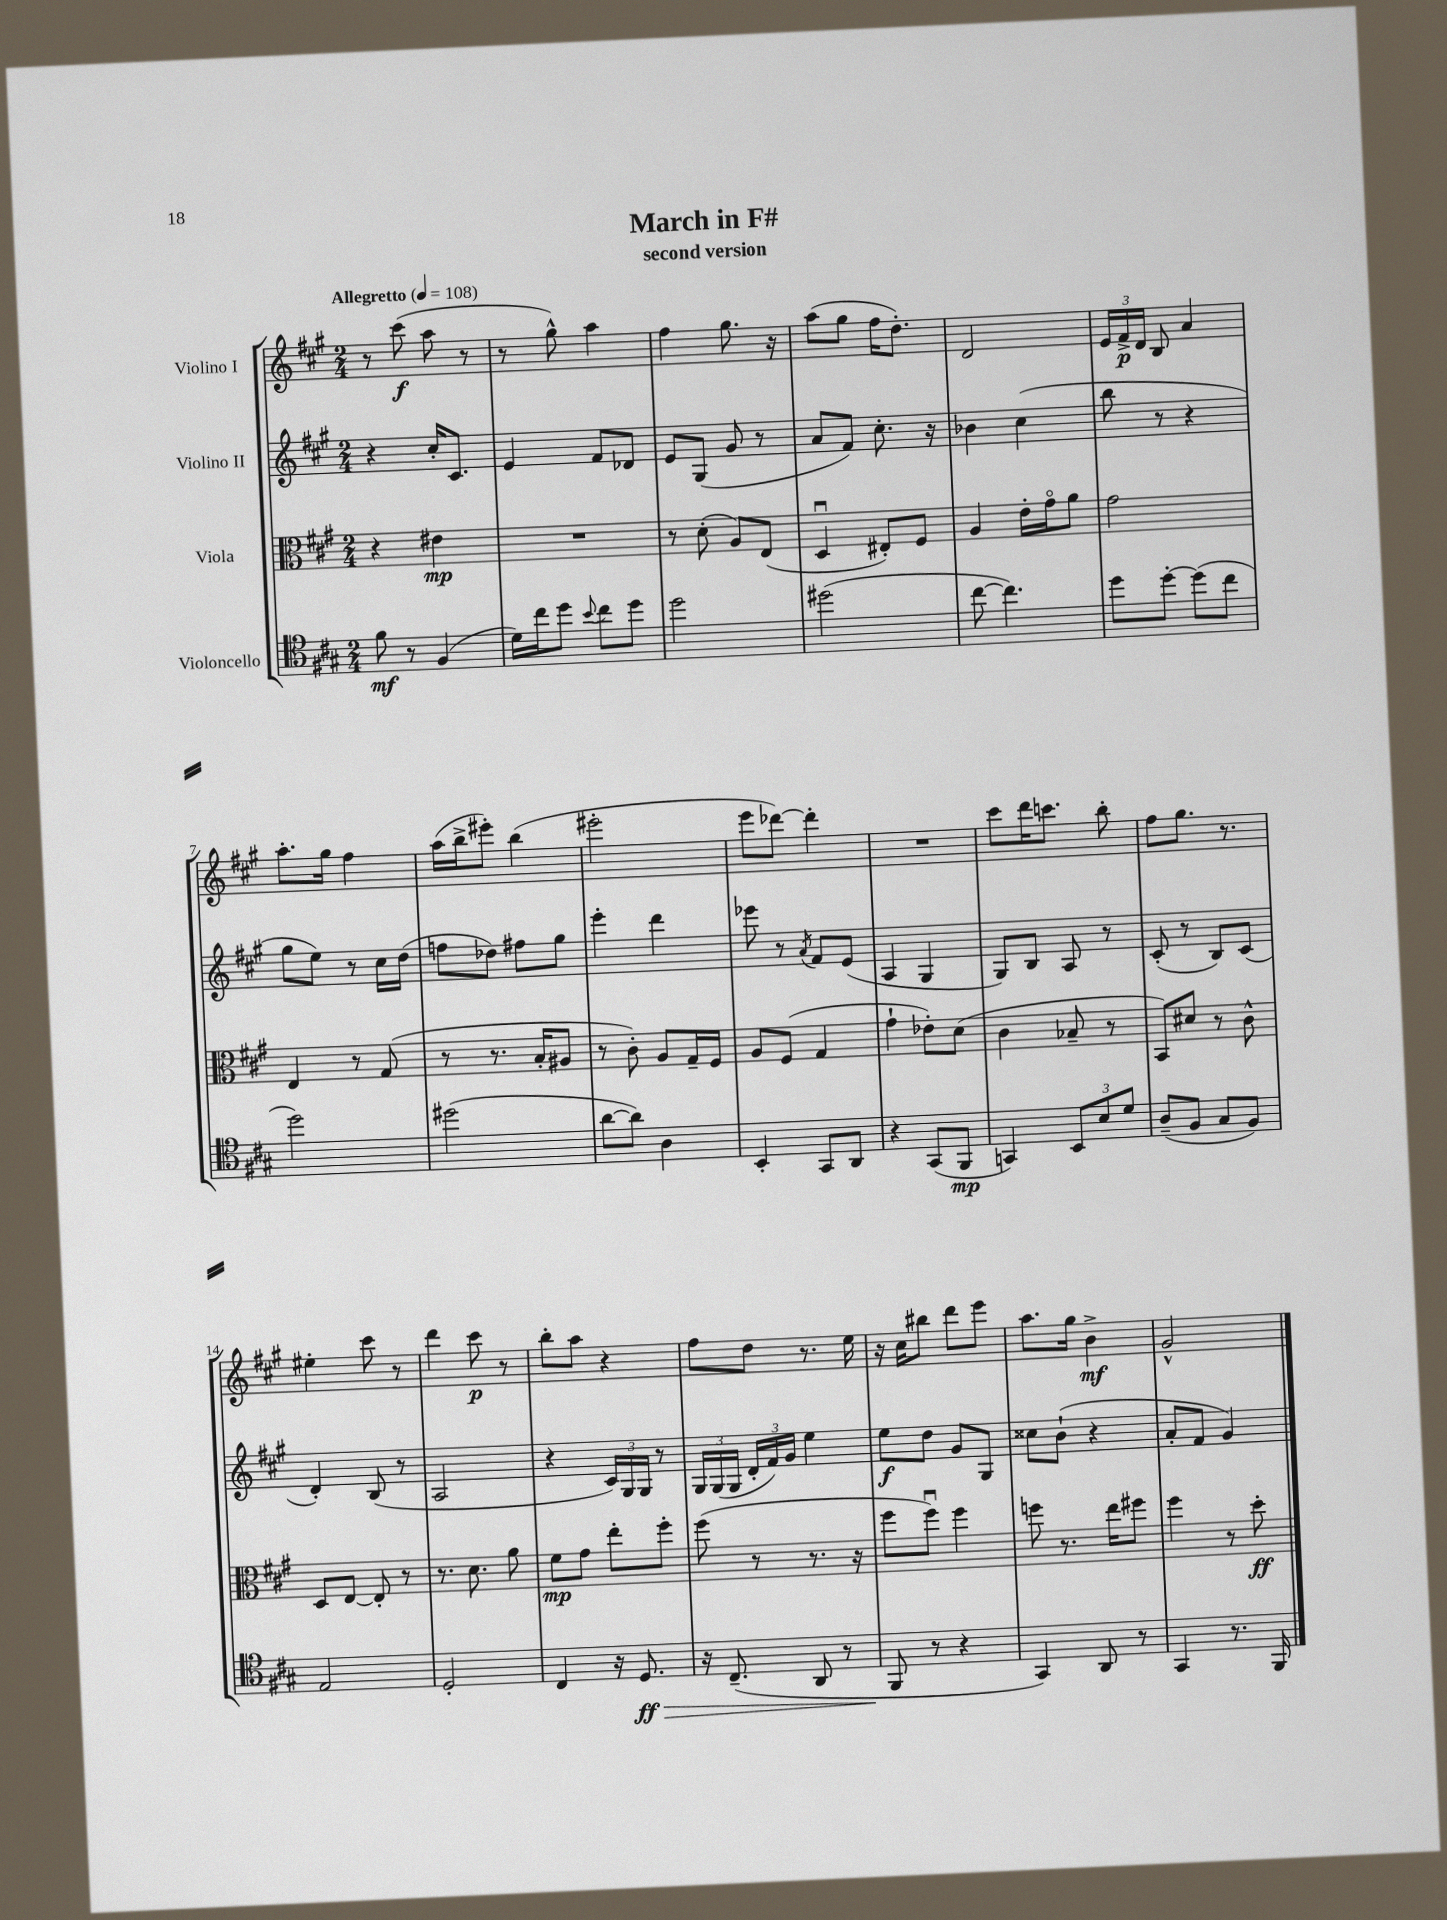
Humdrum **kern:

**kern	**dynam	**kern	**dynam	**kern	**dynam	**kern	**dynam
*part4	*part4	*part3	*part3	*part2	*part2	*part1	*part1
*staff4	*staff4	*staff3	*staff3	*staff2	*staff2	*staff1	*staff1
*I"Violoncello	*	*I"Viola	*	*I"Violino II	*	*I"Violino I	*
*clefC4	*	*clefC3	*	*clefG2	*	*clefG2	*
*k[f#c#g#]	*	*k[f#c#g#]	*	*k[f#c#g#]	*	*k[f#c#g#]	*
*M2/4	*	*M2/4	*	*M2/4	*	*M2/4	*
*MM108	*	*MM108	*	*MM108	*	*MM108	*
=1	=1	=1	=1	=1	=1	=1	=1
!	!	!	!	!	!	!LO:TX:a:B:t=Allegretto	!
8f#\	mf	4r	.	4r	.	8r	.
8r	.	.	.	.	.	(8ccc#\	f
(4F#/	.	4e#X\	mp	16cc#'/KL	.	8aa\	.
.	.	.	.	8.c#/J	.	.	.
.	.	.	.	.	.	8r	.
=2	=2	=2	=2	=2	=2	=2	=2
16d\LL)	.	2r	.	4e/	.	8r	.
16cc#\J	.	.	.	.	.	.	.
8dd\J	.	.	.	.	.	8gg#^^\)	.
8qqb/	.	.	.	.	.	.	.
8cc#\L	.	.	.	8f#/L	.	4aa\	.
8dd\J	.	.	.	8d-X/J	.	.	.
=3	=3	=3	=3	=3	=3	=3	=3
2dd\	.	8r	.	8e/L	.	4ff#\	.
.	.	(8d'\	.	(8G#/J	.	.	.
.	.	8A/L)	.	8g#/	.	8.gg#\	.
.	.	(8E/J	.	8r	.	.	.
.	.	.	.	.	.	16r	.
=4	=4	=4	=4	=4	=4	=4	=4
(2dd#X\	.	4Du/	.	8a/L	.	(8aa\L	.
.	.	.	.	8f#/J)	.	8gg#\J	.
.	.	8E#X'/L)	.	8.cc#'\	.	16ff#\KL	.
.	.	.	.	.	.	8.dd'\J)	.
.	.	8F#/J	.	.	.	.	.
.	.	.	.	16r	.	.	.
=5	=5	=5	=5	=5	=5	=5	=5
[8cc#\	.	4A/	.	4b-X\	.	2d/	.
4.cc#\])	.	.	.	.	.	.	.
.	.	16e'\LL	.	(4cc#\	.	.	.
.	.	16g#\J	.	.	.	.	.
.	.	8a\J	.	.	.	.	.
=6	=6	=6	=6	=6	=6	=6	=6
8dd\L	.	2g#\	.	8bb\	.	24e/LL	.
.	.	.	.	.	.	24f#^/	p
.	.	.	.	.	.	24d/JJ	.
[8dd'\J	.	.	.	8r	.	8B/	.
(8dd\L]	.	.	.	4r	.	4a/	.
8cc#\J	.	.	.	.	.	.	.
!!LO:LB:g=z
=7	=7	=7	=7	=7	=7	=7	=7
2dd\)	.	4E/	.	8gg#\L	.	8.aa'\L	.
.	.	.	.	8ee\J)	.	.	.
.	.	.	.	.	.	16gg#\Jk	.
.	.	8r	.	8r	.	4ff#\	.
.	.	(8G#/	.	16cc#\LL	.	.	.
.	.	.	.	(16dd\JJ	.	.	.
=8	=8	=8	=8	=8	=8	=8	=8
(2dd#X\	.	8r	.	8ffn\L	.	(16aa\LL	.
.	.	.	.	.	.	16bb^\J	.
.	.	8.r	.	8dd-X\J)	.	8eee#X'\J)	.
.	.	.	.	8ff#X\L	.	(4bb\	.
.	.	16B'/KL	.	.	.	.	.
.	.	8A#X/J	.	8gg#\J	.	.	.
=9	=9	=9	=9	=9	=9	=9	=9
[8a\L	.	8r	.	4eee'\	.	2eee#X'\	.
8a\J])	.	8c#'\)	.	.	.	.	.
4A\	.	8A/L	.	4ddd\	.	.	.
.	.	16G#~/L	.	.	.	.	.
.	.	16F#/JJ	.	.	.	.	.
=10	=10	=10	=10	=10	=10	=10	=10
4BB'/	.	8A/L	.	8eee-X\	.	8eee\L	.
.	.	(8F#/J	.	8r	.	[8ddd-X\J)	.
.	.	.	.	8qa/	.	.	.
8GG#/L	.	4G#/	.	8f#/L	.	4ddd-'\]	.
8AA/J	.	.	.	(8e/J	.	.	.
=11	=11	=11	=11	=11	=11	=11	=11
4r	.	4g#`\	.	4A/	.	2r	.
(8GG#/L	.	8e-X'\L)	.	4G#/	.	.	.
8FF#/J	mp	(8d\J	.	.	.	.	.
=12	=12	=12	=12	=12	=12	=12	=12
4GGn/)	.	4c#\	.	8G#/L)	.	8ccc#\L	.
.	.	.	.	8B/J	.	16ddd\K	.
.	.	.	.	.	.	8.cccn\J	.
12BB/L	.	8B-X~/	.	8A/	.	.	.
12B/	.	.	.	.	.	.	.
.	.	8r	.	8r	.	8bb'\	.
12d/J	.	.	.	.	.	.	.
=13	=13	=13	=13	=13	=13	=13	=13
(8A~/L	.	8BB/L)	.	(8c#'/	.	8ff#\L	.
8F#/J	.	8d#X/J	.	8r	.	8.gg#\J	.
8G#/L	.	8r	.	8B/L)	.	.	.
.	.	.	.	.	.	8.r	.
8F#/J)	.	8c#^^\	.	(8c#/J	.	.	.
!!LO:LB:g=z
=14	=14	=14	=14	=14	=14	=14	=14
2E/	.	8D/L	.	4d'/)	.	4ee#X'\	.
.	.	[8E/J	.	.	.	.	.
.	.	8E'/]	.	(8B/	.	8ccc#\	.
.	.	8r	.	8r	.	8r	.
=15	=15	=15	=15	=15	=15	=15	=15
2D'/	.	8.r	.	2A/	.	4ddd\	.
.	.	8.d\	.	.	.	.	.
.	.	.	.	.	.	8ccc#\	p
.	.	8a\	.	.	.	8r	.
=16	=16	=16	=16	=16	=16	=16	=16
4C#/	.	8f#\L	mp	4r	.	8bb'\L	.
.	.	8g#\J	.	.	.	8aa\J	.
16r	.	8ee'\L	.	24c#/LL)	.	4r	.
.	.	.	.	24G#/	.	.	.
!	!LO:HP:b	!	!	!	!	!	!
8.D/	> ff	.	.	.	.	.	.
.	.	.	.	24G#/JJ	.	.	.
.	.	8ff#'\J	.	8r	.	.	.
=17	=17	=17	=17	=17	=17	=17	=17
16r	.	(8ff#\	.	24G#/LL	.	8ff#\L	.
.	.	.	.	(24G#/	.	.	.
(8.C#~/	.	.	.	.	.	.	.
.	.	.	.	24G#/JJ	.	.	.
.	.	8r	.	24d'/LL	.	8dd\J	.
.	.	.	.	24f#/)	.	.	.
.	.	.	.	24g#/JJ	.	.	.
8AA/	.	8.r	.	4ee\	.	8.r	.
8r	.	.	.	.	.	.	.
.	.	16r	.	.	.	16ee\	.
=18	=18	=18	=18	=18	=18	=18	=18
8FF#/	.	8ff#\L	.	8ee\L	f	16r	.
.	.	.	.	.	.	16cc#\KL	.
8r	]	8ff#u\J)	.	8dd\J	.	8bb#X\J	.
4r	.	4ff#\	.	8g#/L	.	8ddd\L	.
.	.	.	.	8G#/J	.	8eee\J	.
=19	=19	=19	=19	=19	=19	=19	=19
4GG#/)	.	8ffn\	.	8cc##X\L	.	8.aa\L	.
.	.	8.r	.	(8b`\J	.	.	.
.	.	.	.	.	.	16gg#\Jk	.
8AA/	.	.	.	4r	.	4b^\	mf
.	.	16ee\KL	.	.	.	.	.
8r	.	8ff#X\J	.	.	.	.	.
=20	=20	=20	=20	=20	=20	=20	=20
4GG#/	.	4ff#\	.	8a'/L	.	2g#^^/	.
.	.	.	.	8f#/J	.	.	.
8.r	.	8r	.	4g#/)	.	.	.
.	.	8dd'\	ff	.	.	.	.
16FF#/	.	.	.	.	.	.	.
==	==	==	==	==	==	==	==
*-	*-	*-	*-	*-	*-	*-	*-
